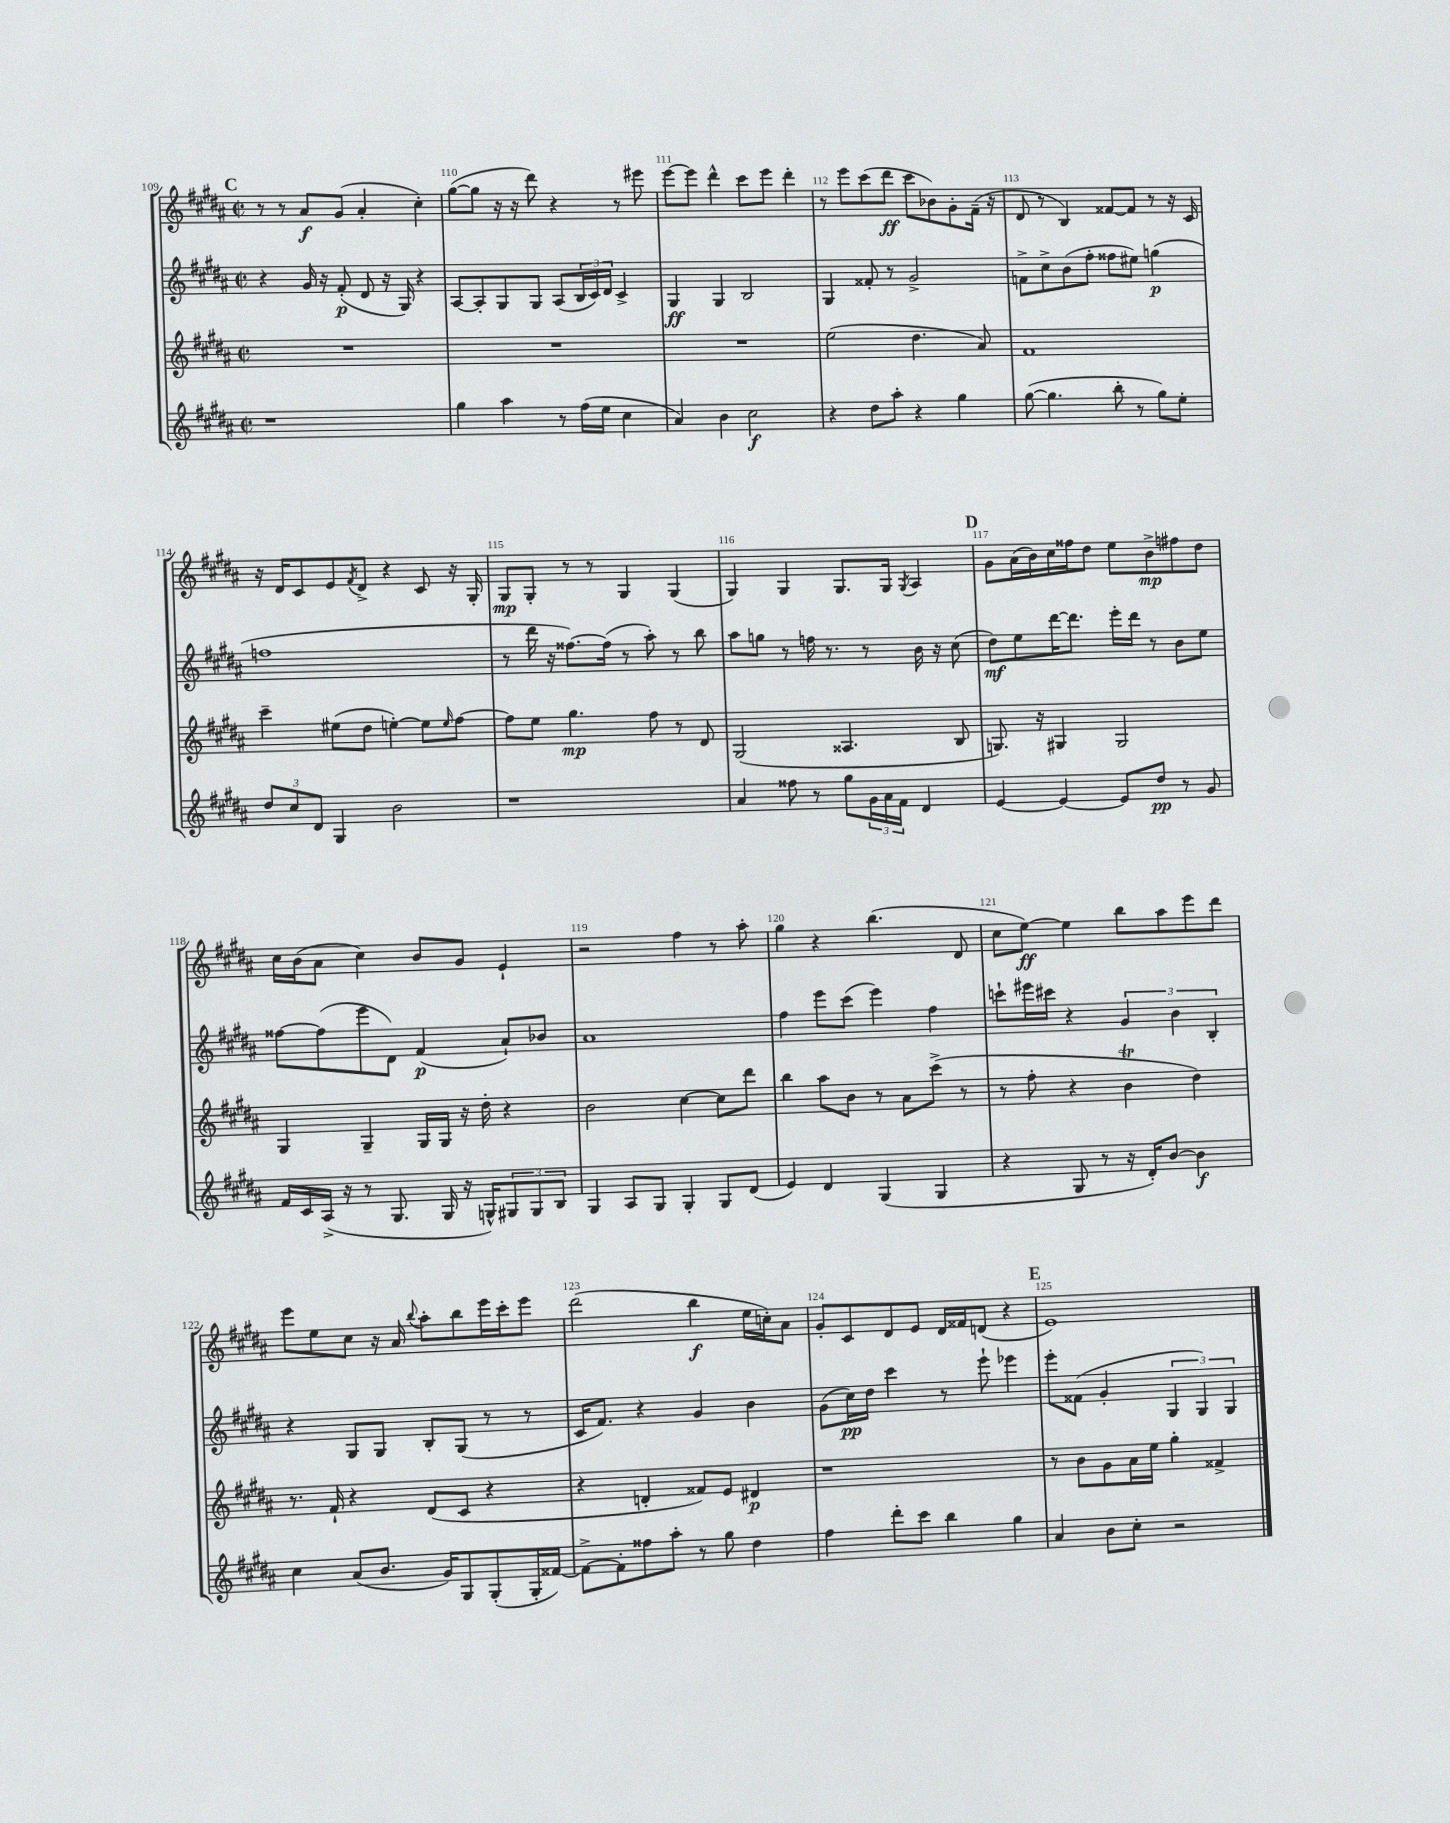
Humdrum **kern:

**kern	**kern	**kern	**kern
*staff4	*staff3	*staff2	*staff1
*clefG2	*clefG2	*clefG2	*clefG2
*k[f#c#g#d#a#]	*k[f#c#g#d#a#]	*k[f#c#g#d#a#]	*k[f#c#g#d#a#]
*M2/2	*M2/2	*M2/2	*M2/2
*met(c|)	*met(c|)	*met(c|)	*met(c|)
1r	1r	4r	8r
.	.	.	8r
.	.	16g#	8a#
.	.	16r	.
.	.	(8f#'	(8g#
.	.	8d#	4a#'
.	.	16r	.
.	.	16G#)	.
.	.	4r	4cc#')
=	=	=	=
4gg#	1r	[8A#	([8gg#
.	.	8A#']	8gg#]
4aa#	.	8G#	16r
.	.	.	16r
.	.	8G#	8ddd#)
8r	.	(8A#	4r
(16ff#	.	24B	.
.	.	24c#)	.
16ee	.	.	.
.	.	24d#	.
4cc#	.	4c#^	8r
.	.	.	8eee#
=	=	=	=
4a#)	1r	4G#	[8eee
.	.	.	8eee]
4b	.	4G#	4ddd#^^
2cc#	.	2B	8ccc#
.	.	.	8eee
.	.	.	4ddd#'
=	=	=	=
4r	(2ee	4G#	8r
.	.	.	8eee
8dd#	.	8f##'	(8ccc#
8aa#'	.	8r	8ddd#
4r	4.dd#	2g#^	8ccc#
.	.	.	8b-)
4gg#	.	.	8g#'
.	8a#)	.	(16f#~
.	.	.	16r
=	=	=	=
([8gg#	1f#	8f^	8d#
4.gg#]	.	8cc#^	8r
.	.	(8b	4B)
.	.	8ff#'	.
8bb'	.	8ff##	[8f##
8r	.	8ee#)	8f##]
8gg#)	.	(4gg	8r
8ee'	.	.	16r
.	.	.	16c#
=	=	=	=
12dd#	4ccc#~	1ff	16r
.	.	.	16d#
12cc#	.	.	.
.	.	.	8c#
12d#	.	.	.
4G#	(8ee#	.	8e
.	.	.	8qf#
.	8dd#	.	8d#^
2b	[4ee')	.	4r
.	8ee]	.	8c#
.	16qqee	.	.
.	[8ff#	.	16r
.	.	.	16G#'
=	=	=	=
1r	8ff#]	8r	8G#
.	8ee	16ddd#	8G#'
.	.	16r	.
.	4.gg#	[8.ff##)	8r
.	.	.	8r
.	.	(16ff##]	.
.	.	8r	4G#
.	8ff#	8aa#')	.
.	8r	8r	(4G#
.	8d#	8bb	.
=	=	=	=
4a#	(2G#	8aa#	4G#)
.	.	8gg	.
8ff##	.	8r	4G#
8r	.	16ff	.
.	.	8.r	.
8gg#	4.A##	.	8.G#
24g#	.	8r	.
24a#	.	.	.
.	.	.	16G#
24f#	.	.	.
.	.	.	8qG#
4d#	.	16b	4A#
.	.	16r	.
.	8B	(8cc#	.
=	=	=	=
[4e	8.G)	8dd#)	8g#
.	.	8ee	(16a#
.	16r	.	16b)
4e_	4G#	[16ddd#	16cc#
.	.	8.ddd#]	16ff##
.	.	.	8dd#
8e]	2G#	16eee'	8ee
.	.	16ddd#	.
8dd#	.	8r	8b^
8r	.	8b	8ff#
8g#	.	8ee	8dd#
=	=	=	=
16f#	4G#	[8ff##	16cc#
16c#	.	.	(16b
(16A#^	.	(8ff##]	8a#
16r	.	.	.
8r	4G#~	8eee	4cc#)
8.G#	.	8d#)	.
.	16G#	(4f#	8b
16G#	16G#	.	.
16r	16r	.	8g#
16G^^)	16dd#'	.	.
12G#	4r	8a#`)	4e`
12G#	.	.	.
.	.	8b-	.
12B	.	.	.
=	=	=	=
4G#	2b	1a#	2r
8A#	.	.	.
8G#	.	.	.
4G#'	[4cc#	.	4ff#
8G#	8cc#]	.	8r
(8d#	8ddd#	.	8aa#'
=	=	=	=
4e)	4bb	4ff#	4gg#
4d#	8aa#	8eee	4r
.	8b	(8ccc#	.
(4G#	8r	4eee)	(4.bb
.	8a#	.	.
4G#	(8ccc#^	4ff#	.
.	8r	.	8d#
=	=	=	=
4r	8r	8ccc`	8cc#
.	8ff#'	16eee#	[8ee)
.	.	16ccc#	.
8G#	4r	4r	4ee]
8r	.	.	.
16r	4b	6g#	8bb
16d#')	.	.	.
[8b	.	.	8aa#
.	.	6b	.
4b]	4dd#)	.	8eee
.	.	6B'	.
.	.	.	8ddd#
=	=	=	=
4cc#	8.r	4r	8eee
.	.	.	8ee
.	16f#`	.	.
(8a#	4r	8G#	8cc#
8.b	.	8G#	16r
.	.	.	16a#
.	.	.	8qqbb
.	(8d#	8B'	8aa#'
16g#)	.	.	.
8G#	8c#	(8G#	8bb
(8G#'	4r	8r	16eee
.	.	.	16ccc#'
16G#'	.	8r	8eee
[16f##)	.	.	.
=	=	=	=
8f##^_	4r	16c#	(2ddd#
.	.	8.f#)	.
8f##']	.	.	.
8ff##	4d'	4r	.
8aa#'	.	.	.
8r	8f##)	4g#	4bb
8gg#	8e	.	.
4dd#	4d#	4b	16ee
.	.	.	16cc')
.	.	.	8a#
=	=	=	=
4ff#	1r	(8g#	8g#'
.	.	16cc#)	8c#
.	.	16dd#	.
8ddd#'	.	4ccc#	8d#
8ccc#	.	.	8e
4bb	.	8r	16d#
.	.	.	16f##
.	.	8eee`	(8d
4gg#	.	4eee-	4r
=	=	=	=
4a#	8r	8eee'	1e)
.	8b	(8f##	.
8b	8g#	4g#'	.
8cc#'	16a#	.	.
.	16ee	.	.
2r	4gg#'	6G#	.
.	.	6G#)	.
.	4f##^	.	.
.	.	6G#	.
==	==	==	==
*-	*-	*-	*-
